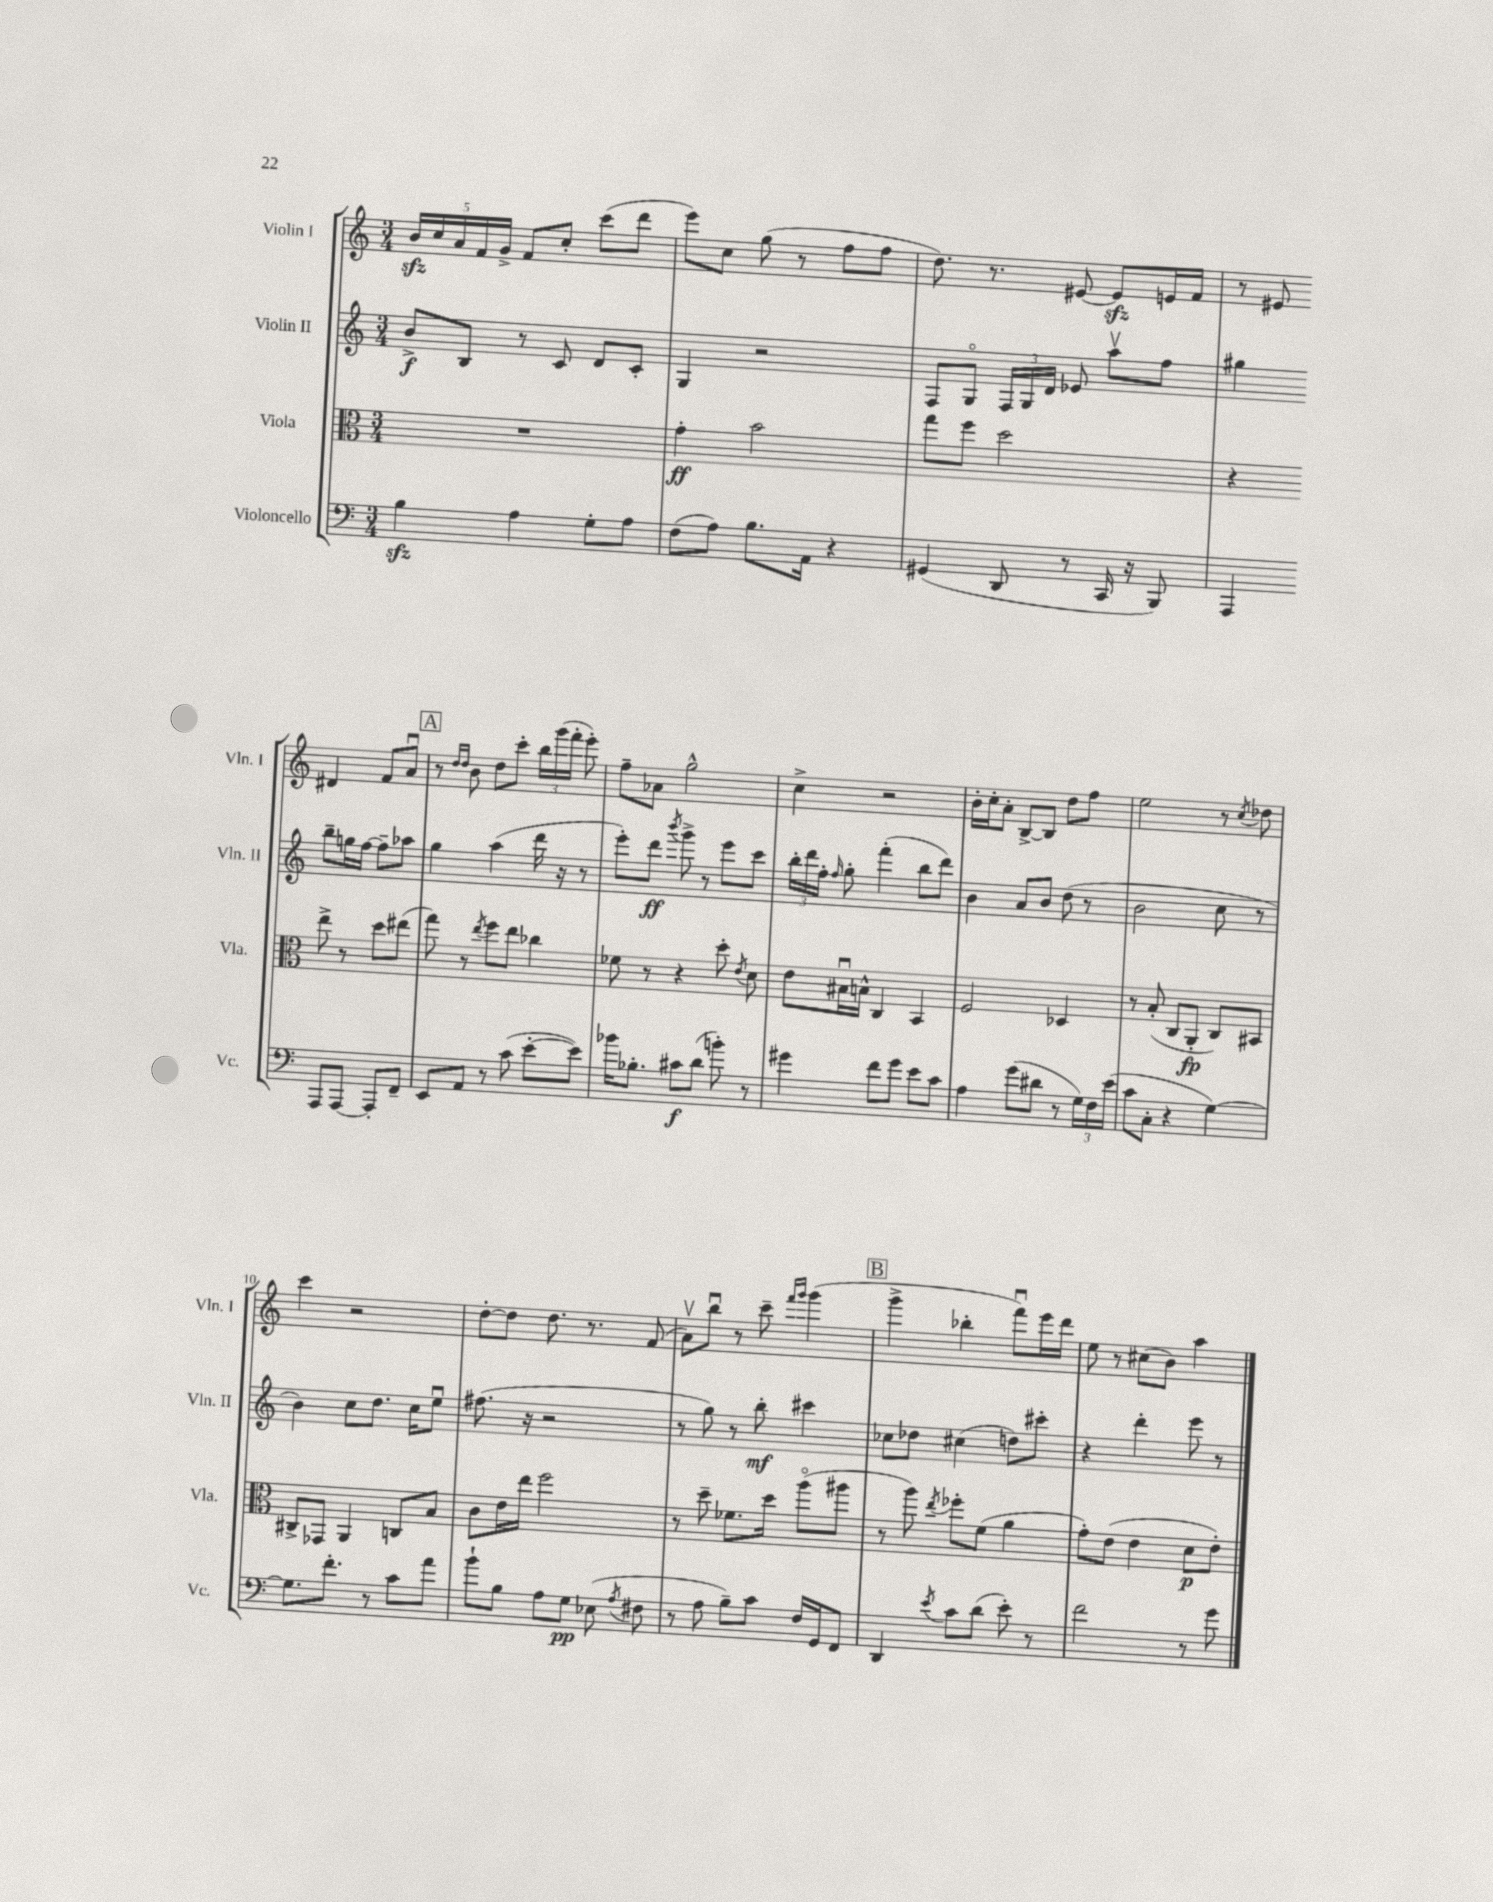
<<
\new StaffGroup <<
\new Staff = "s0" \with { instrumentName = "Violin I" shortInstrumentName = "Vln. I" } {
    \clef treble \key c \major \numericTimeSignature \time 3/4
    \autoBeamOff \tuplet 5/4 { b'16[\sfz c''16 a'16 f'16 g'16]-> } f'8[ c''8]-. c'''8[( d'''8] |
    e'''8[) c''8] g''8( r8 f''8[ f''8] |
    d''8.) r8. eis'8~ eis'8[\sfz e'16 f'16] |
    r8 eis'8 dis'4 f'8[ a'8]\downbow |
    \mark \markup { \box "A" } r8 \grace { d''16[ d''16] } b'8 d''8[ c'''8]-. \tuplet 3/2 { b''16[ g'''16( f'''16]-. } e'''8-.) |
    f''8[-- aes'8] g''2-^ |
    c''4-> r2 |
    b'16[-. c''16-. a'8]-. b8[~-> b8] d''8[ f''8] |
    e''2 r8 \acciaccatura { c''8 } des''8 |
    c'''4 r2 |
    d''8[~-. d''8] d''8. r8. f'8( |
    a'8[\upbow) b''8]\downbow r8 c'''8-- \grace { f'''16[ g'''16] } g'''4( |
    \mark \markup { \box "B" } g'''4-> bes''4-. f'''8[\downbow) e'''16 d'''16] |
    e''8 r8 cis''8[( b'8]) a''4 \bar "|." |
}
\new Staff = "s1" \with { instrumentName = "Violin II" shortInstrumentName = "Vln. II" } {
    \clef treble \key c \major \numericTimeSignature \time 3/4
    \autoBeamOff b'8[->\f b8] r8 c'8 d'8[ c'8]-. |
    g4 r2 |
    f8[ g8]\flageolet \tuplet 3/2 { f16[ g16 d'16] } ees'8 a''8[\upbow f''8] |
    gis''4 b''8[-- g''16 f''16]~ f''8[-- aes''8] |
    \mark \markup { \box "A" } g''4 a''4( d'''16 r16 r8 |
    e'''8[-.) d'''8]\ff \acciaccatura { b'''8 } g'''8-> r8 e'''8[ c'''8] |
    \tuplet 3/2 { b''16[-. d'''16 f''16]-. } \grace { f''16 } g''8-. f'''4-.( b''8[ d'''8]) |
    b'4 a'8[ b'8] d''8( r8 |
    b'2 c''8 r8 |
    b'4) c''8[ d''8.] c''16[ e''8]\downbow |
    fis''8.( r16 r2 |
    r8 g''8) r8 b''8-.\mf cis'''4 |
    \mark \markup { \box "B" } ces''8[ des''8] cis''4( d''8[) cis'''8]-. |
    r4 d'''4-. e'''8 r8 \bar "|." |
}
\new Staff = "s2" \with { instrumentName = "Viola" shortInstrumentName = "Vla." } {
    \clef alto \key c \major \numericTimeSignature \time 3/4
    \autoBeamOff R2. |
    g'4-.\ff b'2 |
    g''8[ f''8] d''2 |
    r4 e''8-> r8 d''8[ eis''8]( |
    \mark \markup { \box "A" } g''8) r8 \acciaccatura { e''8 } f''8[ e''8] ces''4 |
    fes'8 r8 r4 d''8-. \acciaccatura { e'8 } d'8 |
    e'8[ bis16\downbow b16]-^ c4 b,4 |
    f2 des4 |
    r8 b8-.( c8[ a,8]-.\fp c8[) bis,8] |
    cis8[-> ges,8] a,4 c8[ b8] |
    c'8[ e'16 e''16] f''2 |
    r8 d''8-- fes'8.[ d''16] a''8[\flageolet( ais''8] |
    \mark \markup { \box "B" } r8 a''8) \acciaccatura { e''8 } fes''8[-. f'8]( a'4 |
    g'8[-.) e'8]( e'4 d'8[\p e'8]-.) \bar "|." |
}
\new Staff = "s3" \with { instrumentName = "Violoncello" shortInstrumentName = "Vc." } {
    \clef bass \key c \major \numericTimeSignature \time 3/4
    \autoBeamOff b4\sfz a4 g8[-. a8] |
    f8[( a8]) b8.[ a,16] r4 |
    gis,4( d,8 r8 c,16 r16 b,,8) |
    a,,4 a,,8[ a,,8]~ a,,8[-. f,8]-- |
    \mark \markup { \box "A" } e,8[ a,8] r8 c'8( e'8[~-. e'8]) |
    bes'16[ bes8.]-. cis'8[\f d'8]( b'8-.) r8 |
    gis'4 f'8[ gis'8] e'8[ c'8] |
    a4 g'8[( dis'8] r8 \tuplet 3/2 { g16[) f16 e'16]( } |
    c'8[ c8]-. r4 g4~) |
    g8.[ f'8.]-. r8 c'8[ a'8] |
    b'8[-! b8] a8[ g8]\pp ees8( \acciaccatura { a8 } fis8 |
    r8 a8 b8[--) c'8] f16[ g,16 f,8] |
    \mark \markup { \box "B" } d,4 \acciaccatura { e'8 } c'8[ d'8]( e'8-.) r8 |
    f'2 r8 g'8 \bar "|." |
}
>>
>>
